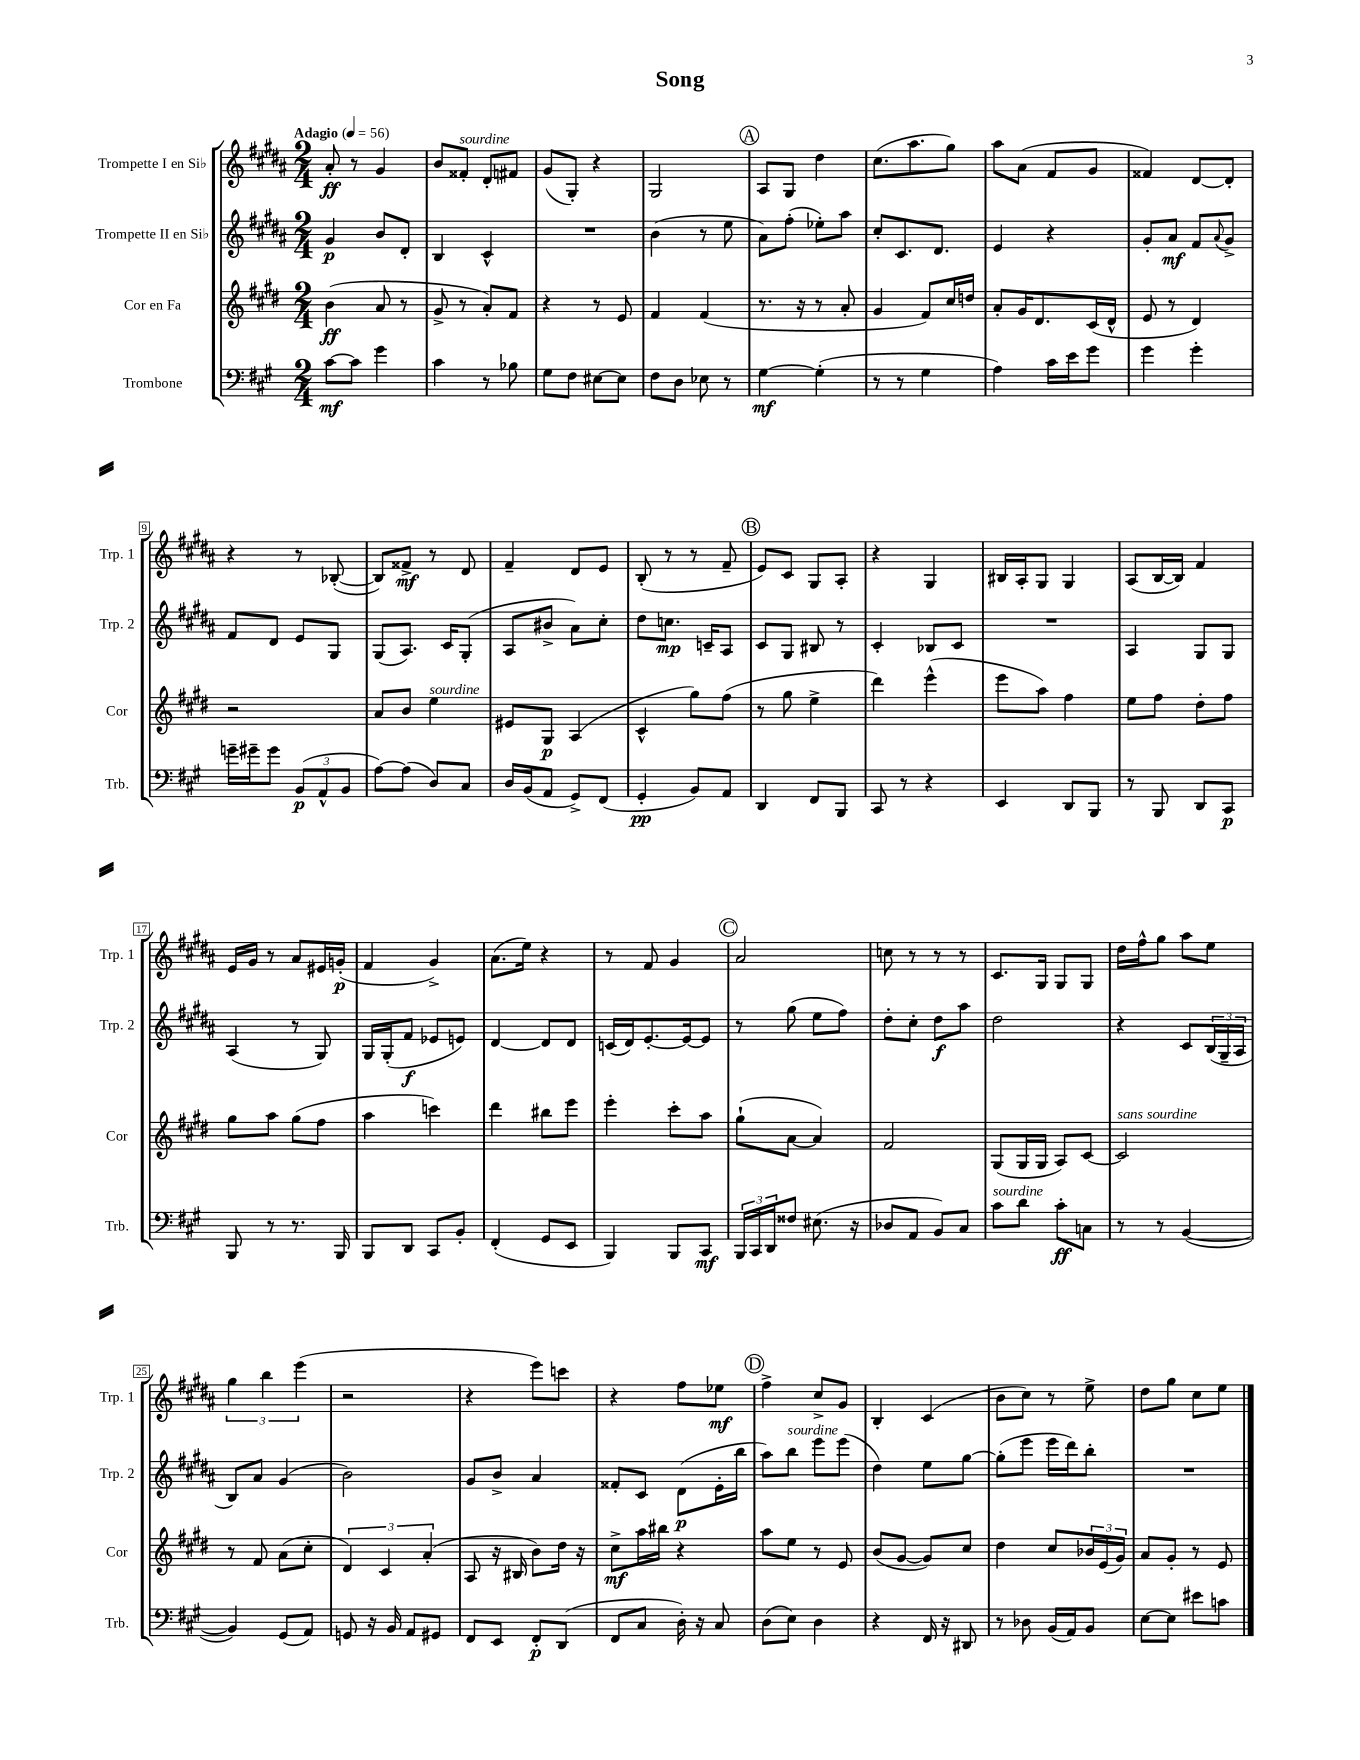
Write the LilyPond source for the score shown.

\header { title = "Song" }
<<
\new StaffGroup <<
\new Staff = "s0" \with { instrumentName = "Trompette I en Sib" shortInstrumentName = "Trp. 1" } {
    \clef treble \key b \major \numericTimeSignature \time 2/4 \tempo "Adagio" 4 = 56
    ais'8-.\ff r8 gis'4 |
    b'8 fisis'8-.^\markup { \italic "sourdine" } dis'8-. fis'8 |
    gis'8( gis8-.) r4 |
    gis2 |
    \mark \markup { \circle "A" } ais8 gis8 dis''4 |
    cis''8.( ais''8. gis''8) |
    ais''8 ais'8( fis'8 gis'8 |
    fisis'4) dis'8~ dis'8-. |
    r4 r8 bes8~-.( |
    bes8) fisis'8->\mf r8 dis'8 |
    fis'4-- dis'8 e'8 |
    b8-.( r8 r8 fis'8-- |
    \mark \markup { \circle "B" } e'8) cis'8 gis8 ais8-. |
    r4 gis4 |
    bis16 ais16-. gis8 gis4 |
    ais8( b16~ b16) fis'4 |
    e'16 gis'16 r8 ais'8 eis'16 g'16-.\p( |
    fis'4 gis'4->) |
    ais'8.( e''16) r4 |
    r8 fis'8 gis'4 |
    \mark \markup { \circle "C" } ais'2 |
    c''8 r8 r8 r8 |
    cis'8. gis16 gis8 gis8 |
    dis''16 fis''16-^ gis''8 ais''8 e''8 |
    \tuplet 3/2 { gis''4 b''4 e'''4( } |
    r2 |
    r4 e'''8) c'''8 |
    r4 fis''8 ees''8\mf |
    \mark \markup { \circle "D" } fis''4-> cis''8-> gis'8 |
    b4-. cis'4( |
    b'8 cis''8) r8 e''8-> |
    dis''8 gis''8 cis''8 e''8 \bar "|." |
}
\new Staff = "s1" \with { instrumentName = "Trompette II en Sib" shortInstrumentName = "Trp. 2" } {
    \clef treble \key b \major \numericTimeSignature \time 2/4
    gis'4\p b'8 dis'8-. |
    b4 cis'4-^ |
    R2 |
    b'4( r8 e''8 |
    \mark \markup { \circle "A" } ais'8) fis''8-.( ees''8-.) ais''8 |
    cis''8-. cis'8. dis'8. |
    e'4 r4 |
    gis'8-. ais'8\mf fis'8 \appoggiatura { ais'8 } gis'8-> |
    fis'8 dis'8 e'8 gis8 |
    gis8( ais8.) cis'16 gis8-.( |
    ais8 bis'8-> ais'8) cis''8-. |
    dis''8 c''8.\mp c'16-- ais8 |
    \mark \markup { \circle "B" } cis'8 gis8 bis8 r8 |
    cis'4-. bes8 cis'8 |
    R2 |
    ais4 gis8 gis8 |
    ais4( r8 gis8) |
    gis16 gis16-.( fis'8\f ees'8 e'8) |
    dis'4~ dis'8 dis'8 |
    c'16( dis'16) e'8.~-. e'16~ e'8 |
    \mark \markup { \circle "C" } r8 gis''8( e''8 fis''8) |
    dis''8-. cis''8-. dis''8\f ais''8 |
    dis''2 |
    r4 cis'8 \tuplet 3/2 { b16( gis16-- ais16 } |
    b8) ais'8 gis'4( |
    b'2) |
    gis'8 b'8-> ais'4 |
    fisis'8-. cis'8 dis'8\p( e'16-. b''16 |
    \mark \markup { \circle "D" } ais''8) b''8^\markup { \italic "sourdine" } e'''8 e'''8( |
    dis''4) e''8 gis''8~ |
    gis''8-.( e'''8 e'''16 dis'''16) b''8-. |
    R2 \bar "|." |
}
\new Staff = "s2" \with { instrumentName = "Cor en Fa" shortInstrumentName = "Cor" } {
    \clef treble \key e \major \numericTimeSignature \time 2/4
    b'4\ff( a'8 r8 |
    gis'8-> r8 a'8-.) fis'8 |
    r4 r8 e'8 |
    fis'4 fis'4( |
    \mark \markup { \circle "A" } r8. r16 r8 a'8-. |
    gis'4 fis'8) cis''16 d''16 |
    a'8-. gis'16 dis'8. cis'16( dis'16-^ |
    e'8 r8 dis'4) |
    r2 |
    a'8 b'8 e''4^\markup { \italic "sourdine" } |
    eis'8 gis8\p a4( |
    cis'4-^ gis''8) fis''8( |
    \mark \markup { \circle "B" } r8 gis''8 e''4-> |
    dis'''4) e'''4-^( |
    e'''8 a''8) fis''4 |
    e''8 fis''8 dis''8-. fis''8 |
    gis''8 a''8 gis''8( fis''8 |
    a''4 c'''4) |
    dis'''4 bis''8 e'''8 |
    e'''4-. cis'''8-. a''8 |
    \mark \markup { \circle "C" } gis''8-!( a'8~ a'4) |
    fis'2 |
    gis8( gis16 gis16 a8) cis'8~ |
    cis'2^\markup { \italic "sans sourdine" } |
    r8 fis'8 a'8( cis''8-. |
    \tuplet 3/2 { dis'4) cis'4 a'4-.( } |
    a8 r16 bis16 b'8) dis''16 r16 |
    cis''8->\mf a''16 bis''16 r4 |
    \mark \markup { \circle "D" } a''8 e''8 r8 e'8 |
    b'8( gis'8~ gis'8) cis''8 |
    dis''4 cis''8 \tuplet 3/2 { bes'16 e'16( gis'16) } |
    a'8 gis'8-. r8 e'8 \bar "|." |
}
\new Staff = "s3" \with { instrumentName = "Trombone" shortInstrumentName = "Trb." } {
    \clef bass \key a \major \numericTimeSignature \time 2/4
    cis'8~\mf cis'8 gis'4 |
    cis'4 r8 bes8 |
    gis8 fis8 eis8~ eis8 |
    fis8 d8 ees8 r8 |
    \mark \markup { \circle "A" } gis4~\mf gis4-.( |
    r8 r8 gis4 |
    a4) cis'16 e'16 gis'8 |
    gis'4 gis'4-. |
    g'16-- gis'16-- gis'8 \tuplet 3/2 { b,8\p( a,8-^ b,8 } |
    a8~) a8( d8) cis8 |
    d16 b,16( a,8 gis,8->) fis,8( |
    gis,4-.\pp b,8) a,8 |
    \mark \markup { \circle "B" } d,4 fis,8 b,,8 |
    cis,8 r8 r4 |
    e,4 d,8 b,,8 |
    r8 b,,8 d,8 cis,8\p |
    b,,8 r8 r8. b,,16 |
    b,,8 d,8 cis,8 b,8-. |
    fis,4-.( gis,8 e,8 |
    b,,4) b,,8 cis,8\mf |
    \mark \markup { \circle "C" } \tuplet 3/2 { b,,16 cis,16 d,16 } fisis8 eis8.( r16 |
    des8 a,8 b,8) cis8 |
    cis'8^\markup { \italic "sourdine" } d'8 cis'8-.\ff c8 |
    r8 r8 b,4~( |
    b,4) gis,8( a,8) |
    g,8 r16 b,16 a,8 gis,8 |
    fis,8 e,8 fis,8-.\p d,8( |
    fis,8 cis8 d16-.) r16 cis8 |
    \mark \markup { \circle "D" } d8( e8) d4 |
    r4 fis,16 r16 dis,8 |
    r8 des8 b,16( a,16) b,8 |
    e8~ e8 eis'8 c'8 \bar "|." |
}
>>
>>
\layout { \context { \Score \override BarNumber.stencil = #(make-stencil-boxer 0.1 0.3 ly:text-interface::print) } }
